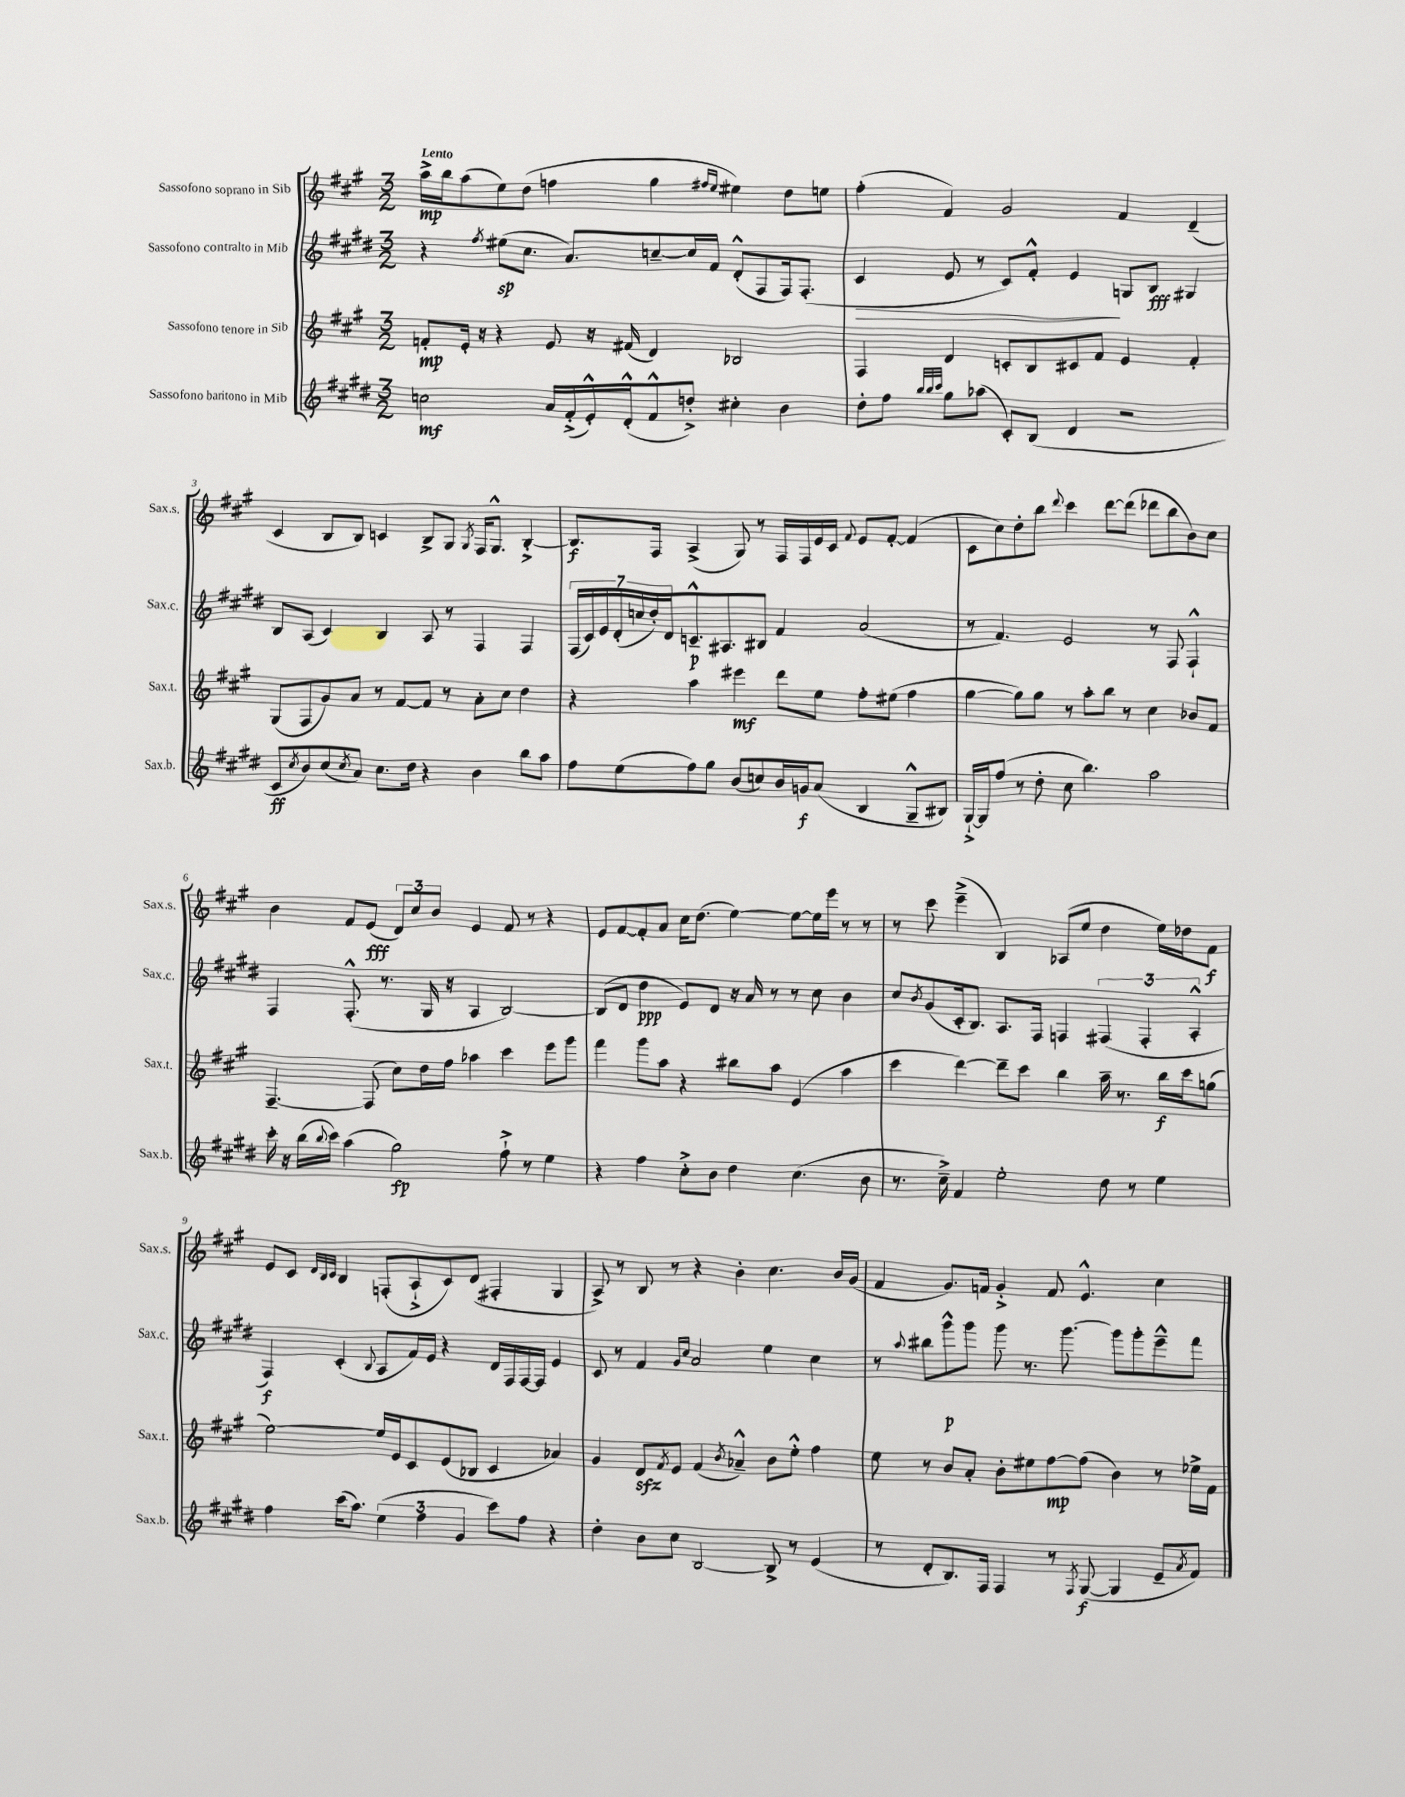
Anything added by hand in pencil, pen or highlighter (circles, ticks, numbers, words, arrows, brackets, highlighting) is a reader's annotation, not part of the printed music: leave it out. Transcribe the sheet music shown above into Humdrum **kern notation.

**kern	**kern	**kern	**kern
*staff4	*staff3	*staff2	*staff1
*clefG2	*clefG2	*clefG2	*clefG2
*k[f#c#g#d#]	*k[f#c#g#]	*k[f#c#g#d#]	*k[f#c#g#]
*M3/2	*M3/2	*M3/2	*M3/2
2cc	8f'	4r	16aa^
.	.	.	16bb
.	16e'	.	(8aa
.	16r	.	.
.	.	8qff#	.
.	4r	(8ee#	8ee)
.	.	8.cc#	(8dd
16a	8e	.	4ff
(16f#'^	.	8.a)	.
16e'^^)	16r	.	.
(16d#'^^	(16f#	.	.
8f#^^	4d)	[8cc~	4gg#
8dd'^)	.	16cc]	.
.	.	16f#	.
.	.	.	16qqff#
.	.	.	16qqee
4cc#'	2B-	(8d#'^^	4ee#)
.	.	8F#	.
4b	.	16F#)	8dd
.	.	(8.F#'	.
.	.	.	8ee
=	=	=	=
8dd#'	4F#	4c#	(4ff#'
8ff#	.	.	.
32qqbb	.	.	.
32qqbb	.	.	.
32qqccc#	.	.	.
8gg#	4d	8e	4f#)
(8aa-	.	8r	.
8c#')	8c'	8c#)	2g#
(8B	8B	8f#'^^	.
4d#	8c#	4e	.
.	8f#	.	.
2r	4e	8G	4f#
.	.	8B	.
.	4f#'	4G#	(4d~
=	=	=	=
8c#	(8G#	8B	4c#
8qcc#	.	.	.
8b)	8F#	(8A	.
(8cc#	8g#)	4c#)	8B
8qcc#	.	.	.
8a)	8a	.	8B)
8.cc#	8r	4B	4c
.	[8f#	.	.
16dd#	.	.	.
4r	8f#]	8A	8B^
.	8r	8r	8G#
.	.	.	8qG#
4b	8a'	4F#	16F#
.	.	.	8.G#^^
.	8cc#	.	.
8bb	4dd	4F#	[4B'^
8aa	.	.	.
=	=	=	=
8ff#	4r	(28F#	8.B]
.	.	28c#)	.
.	.	28e	.
.	.	(28d#'	.
(8ee	.	.	.
.	.	28cc	.
.	.	28dd#')	.
.	.	.	16F#
.	.	28d#	.
8ff#)	4aa	8.c~^^	(4A^
8gg#	.	.	.
.	.	8.A#	.
(8b	4eee#	.	8G#)
8cc)	.	8B#	8r
16b	8ddd	4f#	16F#
16g	.	.	16F#
(8a	8ee	.	16e
.	.	.	16c#
.	.	.	8qqf#
4B	8ff#'	(2a	8e
.	(8ee#	.	[8f#'
8G#~^^	4ff#	.	(4f#]
8B#)	.	.	.
=	=	=	=
[16G#`^	[4gg#	8r	8c#
16G#]	.	.	.
(8ff#	.	4.f#)	8cc#)
8r	8gg#])	.	8dd'
8dd#'	8gg#	.	8bb
.	.	.	8qqddd
8cc#	8r	2e	4ccc#
4.bb)	8aa'	.	.
.	8bb	.	[8ddd
.	8r	.	(8ddd]
2aa	4cc#	8r	8ddd-
.	.	8F#	8bb
.	8b-	4F#`^^	8b)
.	8f#	.	8cc#
=	=	=	=
16ccc#'	[4.F#~	4F#	4b
16r	.	.	.
(16bb	.	.	.
8qqbb	.	.	.
16ccc#)	.	.	.
(4aa	.	(8.F#'^^	8f#
.	(8F#]	.	(8e
.	.	8.r	.
2gg#)	8cc#)	.	12d)
.	.	.	12cc#
.	16dd	16G#	.
.	.	.	12b
.	16ff#	16r	.
.	4aa-	4A	4e
8ff#`^	4ccc#	[2B)	8f#
8r	.	.	8r
4ee	8eee	.	4r
.	8ggg#	.	.
=	=	=	=
4r	4fff#	(8B]	8e
.	.	8d#	[8f#
4ff#	8ggg#	4dd#	8f#']
.	8aa	.	8a
8cc#'^	4r	8e)	16cc#
.	.	.	(8.dd
8b	.	8d#	.
4dd#	8bb#	16r	[4ee)
.	.	16a	.
.	8aa	8r	.
(4.cc#	(4e	8r	8ee_
.	.	8cc#	16ee]
.	.	.	16eee
.	4aa	4b	8r
8b	.	.	8r
=	=	=	=
8.r	4ccc#	8cc#	8r
.	.	8qb	.
.	.	(8g#	8ccc#
16cc#~^)	.	.	.
4f#	[4ddd)	16c#'	(4eee~^
.	.	8.B)	.
2ee'	8ddd~]	8.A	4B)
.	8ccc#	.	.
.	.	16F#	.
.	4bb	4F	(8A-
.	.	.	8ee
8dd#	16aa~	(6F#	4dd
.	8.r	.	.
8r	.	.	.
.	.	6F#'	.
4ee	16bb	.	16ee)
.	16ccc#	.	16dd-
.	.	6A'^^	.
.	(8gg	.	8f#
=	=	=	=
4ff#	[2ee)	4F#)	8e
.	.	.	8c#
.	.	.	32qqd
.	.	.	32qqB
.	.	.	32qqc#
(16ccc#	.	(4c#'	4B
8.aa)	.	.	.
.	.	8qqB	.
(6ee	16ee]	8A	(8F'
.	16e	.	.
.	8c#	16f#)	8A`^
6ff#	.	.	.
.	.	16e	.
.	(8e	4r	8c#)
6g#	.	.	.
.	8B-	.	(8d
8ccc#)	4c#	16d#	4F#'
.	.	16F#	.
8ff#	.	[16F#	.
.	.	16F#]	.
4r	4a-)	4e	4G#
=	=	=	=
4dd#'	4g#	8c#	8A^)
.	.	8r	8r
8b	8d	4f#	8B
.	8qf#	.	.
8cc#	8e	.	8r
.	.	16qqg#	.
.	.	16qqcc#	.
[2B	(4f#	2a	4r
.	8qb	.	.
.	4a-~^^)	.	4b'
8B^]	8b	4ee	4.cc#
8r	8ee'^^	.	.
(4e	4ff#	4cc#	.
.	.	.	16b
.	.	.	(16g#
=	=	=	=
8r	8ee	8r	4f#
.	.	8qqaa	.
8d#'	8r	8bb#	.
8.B)	8b	8ggg#^^	8.g#)
.	8a'	8ggg#	.
16F#	.	.	16f
4F#	8b'	8ggg#	4g#'^
.	8ee#	8.r	.
8r	[8ff#	.	8f
.	.	[8.ggg#	.
8qF#	.	.	.
([8G#	(8ff#]	.	4.e^^
4G#]	4b)	8ggg#]	.
.	.	8ggg#'	.
8e~	8r	8eee~^^	4cc#
8qa	.	.	.
8f#)	16ee-^	8fff#	.
.	16f#	.	.
==	==	==	==
*-	*-	*-	*-
